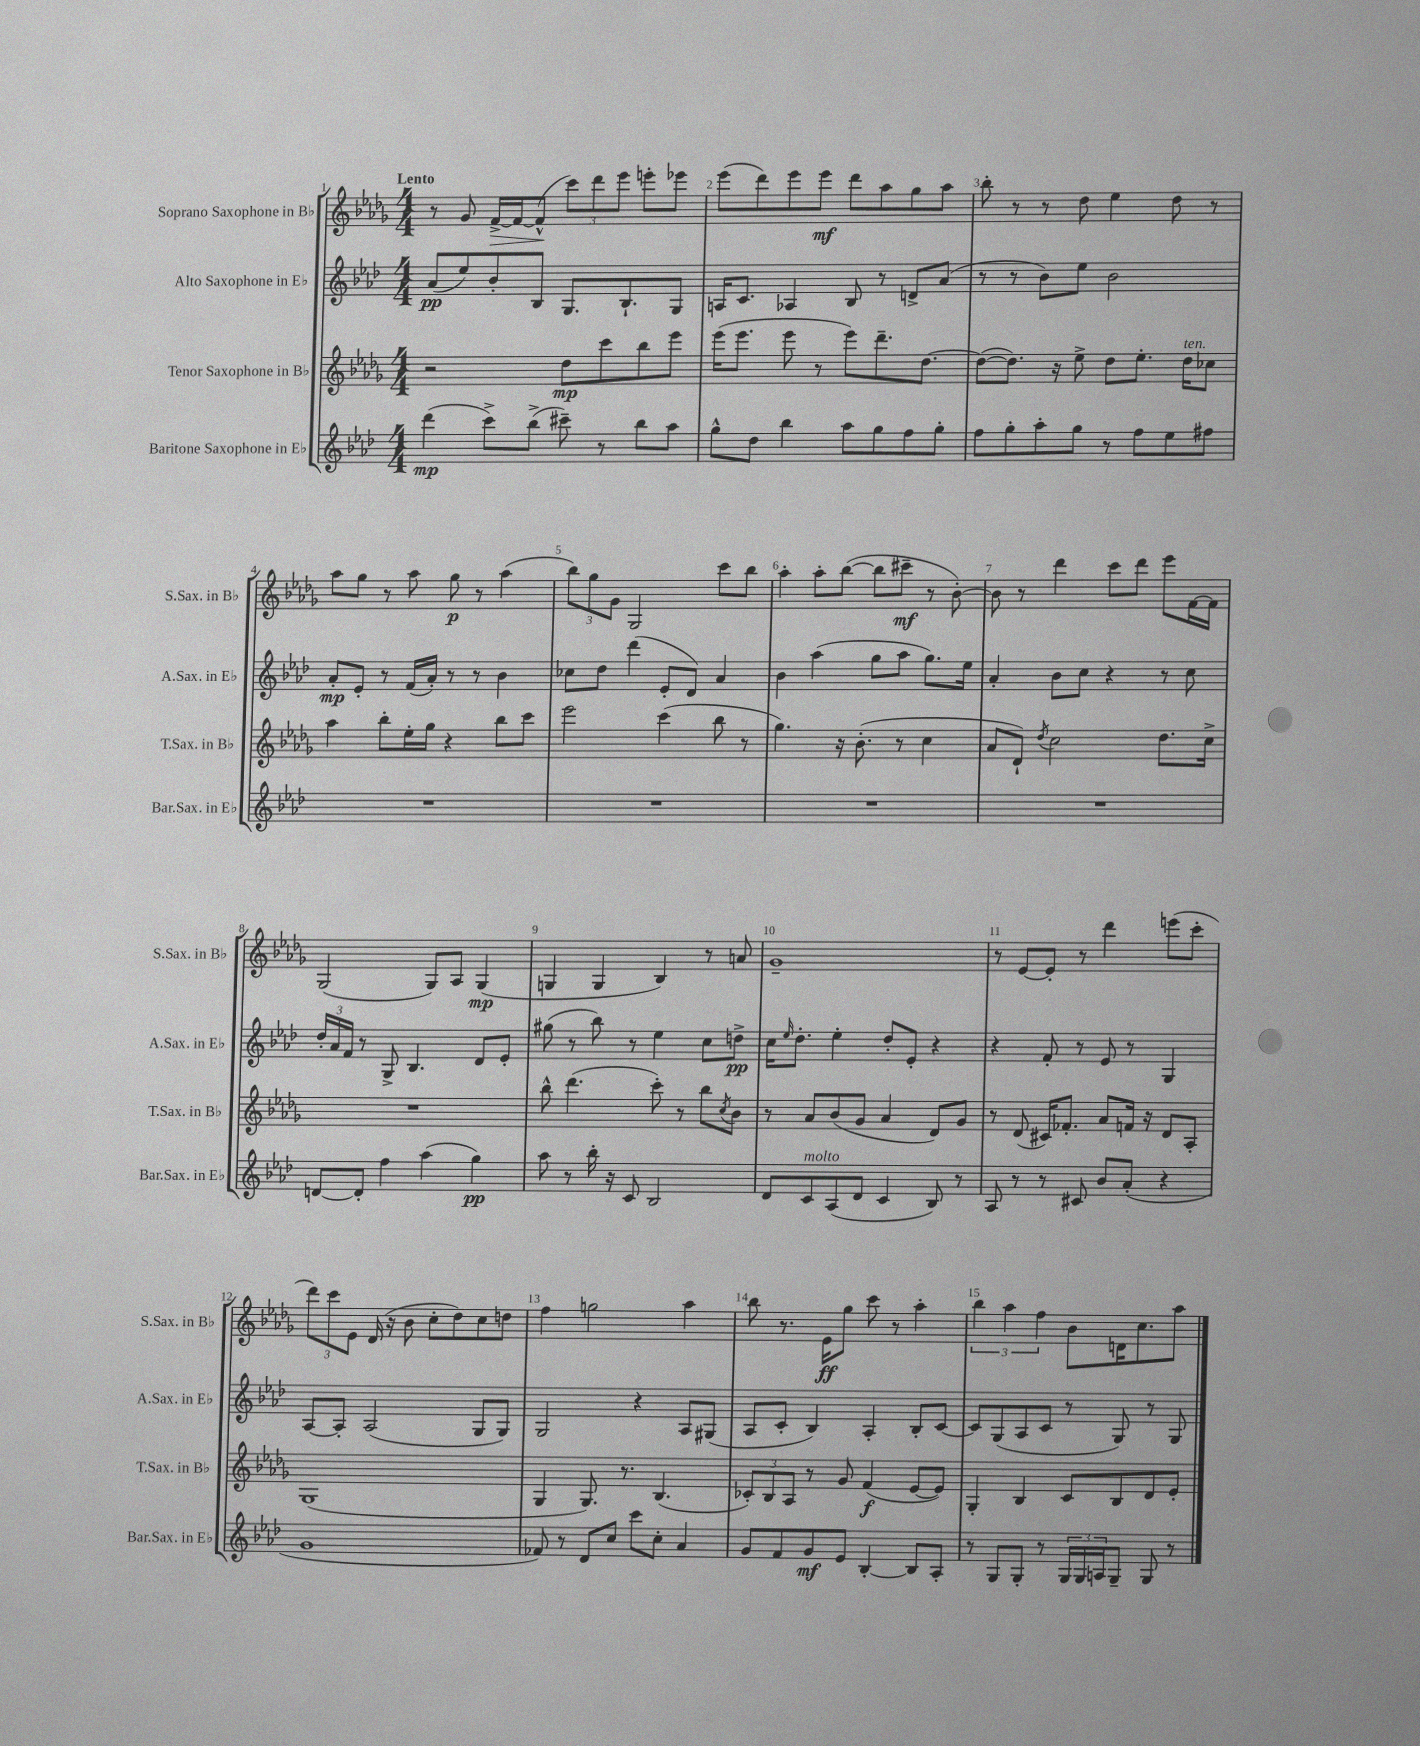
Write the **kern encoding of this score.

**kern	**kern	**kern	**kern
*staff4	*staff3	*staff2	*staff1
*clefG2	*clefG2	*clefG2	*clefG2
*k[b-e-a-d-]	*k[b-e-a-d-g-]	*k[b-e-a-d-]	*k[b-e-a-d-g-]
*M4/4	*M4/4	*M4/4	*M4/4
(4ddd-	2r	(8a-	8r
.	.	8ee-)	8g-
8ccc^)	.	8b-'	[16f^
.	.	.	16f_
(8bb-^	.	8B-	(8f^^]
8ccc#~)	8dd-	8.G	12ccc)
.	.	.	12ddd-
8r	8ccc	.	.
.	.	.	12eee-
.	.	8.B-`	.
8bb-	8bb-	.	8eee'
8aa-	8eee-	8G	8eee-
=	=	=	=
8gg^^	(16eee-	16A	(8eee-
.	8.eee-	8.c	.
8dd-	.	.	8ddd-)
4bb-	8eee-	4A-	8eee-
.	8r	.	8eee-
8aa-	8eee-)	8B-	8ddd-
8gg	8.ddd-~	8r	8aa-
8ff	.	8d^	8gg-
.	[8.dd-	.	.
8gg'	.	(8a-	8aa-
=	=	=	=
8ff	(8dd-_	8r	8bb-'
8gg'	8.dd-])	8r	8r
8aa-'	.	8b-)	8r
.	16r	.	.
8gg	8ee-^	8ee-	8dd-
8r	8dd-	2b-	4ee-
8ff	8.ee-'	.	.
8ee-	.	.	8dd-
.	16dd-	.	.
8ff#	8cc-	.	8r
=	=	=	=
1r	4aa-	8a-'	8aa-
.	.	8e-'	8gg-
.	8bb-'	8r	8r
.	16ee-'	(16f	8aa-
.	16gg-	16a-')	.
.	4r	8r	8gg-
.	.	8r	8r
.	8bb-	4b-	(4aa-
.	8ccc	.	.
=	=	=	=
1r	2eee-	8cc-	12bb-)
.	.	.	12gg-
.	.	8dd-	.
.	.	.	12g-
.	.	(4ddd-	2G-
.	(4ccc	8e-'	.
.	.	8d-)	.
.	8bb-	4a-	8ccc
.	8r	.	8bb-
=	=	=	=
1r	4.gg-)	4b-	4aa-'
.	.	(4aa-	8aa-'
.	16r	.	([8bb-
.	(8.b-'	.	.
.	.	8gg	8bb-]
.	8r	8aa-	8ccc#~
.	4cc	8.gg)	8r
.	.	.	[8b-')
.	.	16ee-	.
=	=	=	=
1r	8a-	4a-'	8b-]
.	8d-`)	.	8r
.	8qdd-	.	.
.	2cc	8b-	4ddd-
.	.	8cc	.
.	.	4r	8ccc
.	.	.	8ddd-
.	8.dd-	8r	8eee-
.	.	8cc	[16f
.	16cc^	.	16f]
=	=	=	=
[8d	1r	24dd-'	(2G-
.	.	24a-	.
.	.	24f	.
8d']	.	8r	.
4ff	.	8G^	.
.	.	4.B-	.
(4aa-	.	.	8G-)
.	.	.	8A-
4gg)	.	8d-	(4G-
.	.	8e-'	.
=	=	=	=
8aa-	8bb-^^	(8gg#	4G
8r	(4.ddd-	8r	.
16bb-'	.	8bb-)	4G
16r	.	.	.
8c	.	8r	.
2B-	8ccc')	4ee-	4B-)
.	8r	.	.
.	8bb-	8cc	8r
.	8qcc	.	.
.	8b-	8dd^	8a
=	=	=	=
8d-	8r	16cc	1g-~
.	.	16qqee-	.
.	.	8.dd-'	.
8c	8a-	.	.
(8A-	(8b-	4ee-'	.
8d-	8g-	.	.
4c	4a-	8dd-'	.
.	.	8e-'	.
8B-)	8d-)	4r	.
8r	8g-	.	.
=	=	=	=
8A-	8r	4r	8r
8r	(8d-	.	[8e-
8r	16c#)	8f'	8e-']
.	8.f-'	.	.
8c#	.	8r	8r
8b-	8a-	8e-	4ddd-
(8a-'	16f	8r	.
.	16r	.	.
4r	8d-	4G	(8eee
.	8A-'	.	8ccc'
=	=	=	=
1g	(1G-	[8A-	12ddd-)
.	.	.	12ccc
.	.	8A-']	.
.	.	.	12e-
.	.	(2A-	(16d-
.	.	.	16r
.	.	.	8b-
.	.	.	8cc'
.	.	.	8dd-)
.	.	8G	8cc
.	.	8G)	8dd
=	=	=	=
8f-)	4G-	2G	4ff
8r	.	.	.
8d-	8.G-)	.	2gg
8cc	.	.	.
.	8.r	.	.
8ccc	.	4r	.
8cc'	(4.B-	.	.
4a-	.	8A-	4aa-
.	.	(8G#	.
=	=	=	=
8g	12c-')	8A-	8bb-
.	12B-	.	.
8f	.	8c'	8.r
.	12A-	.	.
8g	8r	4B-)	.
.	.	.	16e-
8e-	8g-	.	8gg-
[4B-'	(4f	4A-'	8ccc
.	.	.	8r
8B-]	[8e-	8B-'	4aa-'
8A-'	8e-])	[8c	.
=	=	=	=
8r	4G-'	8c]	6bb-
8G	.	(8G	.
.	.	.	6aa-
8G'	4B-	8A-	.
.	.	.	6ff
8r	.	8c	.
24G	8c	8r	8b-
24G	.	.	.
24A	.	.	.
8G~	8B-	8G)	16d
.	.	.	8.cc
8G	8d-	8r	.
8r	8e-'	8G	8aa-
==	==	==	==
*-	*-	*-	*-
